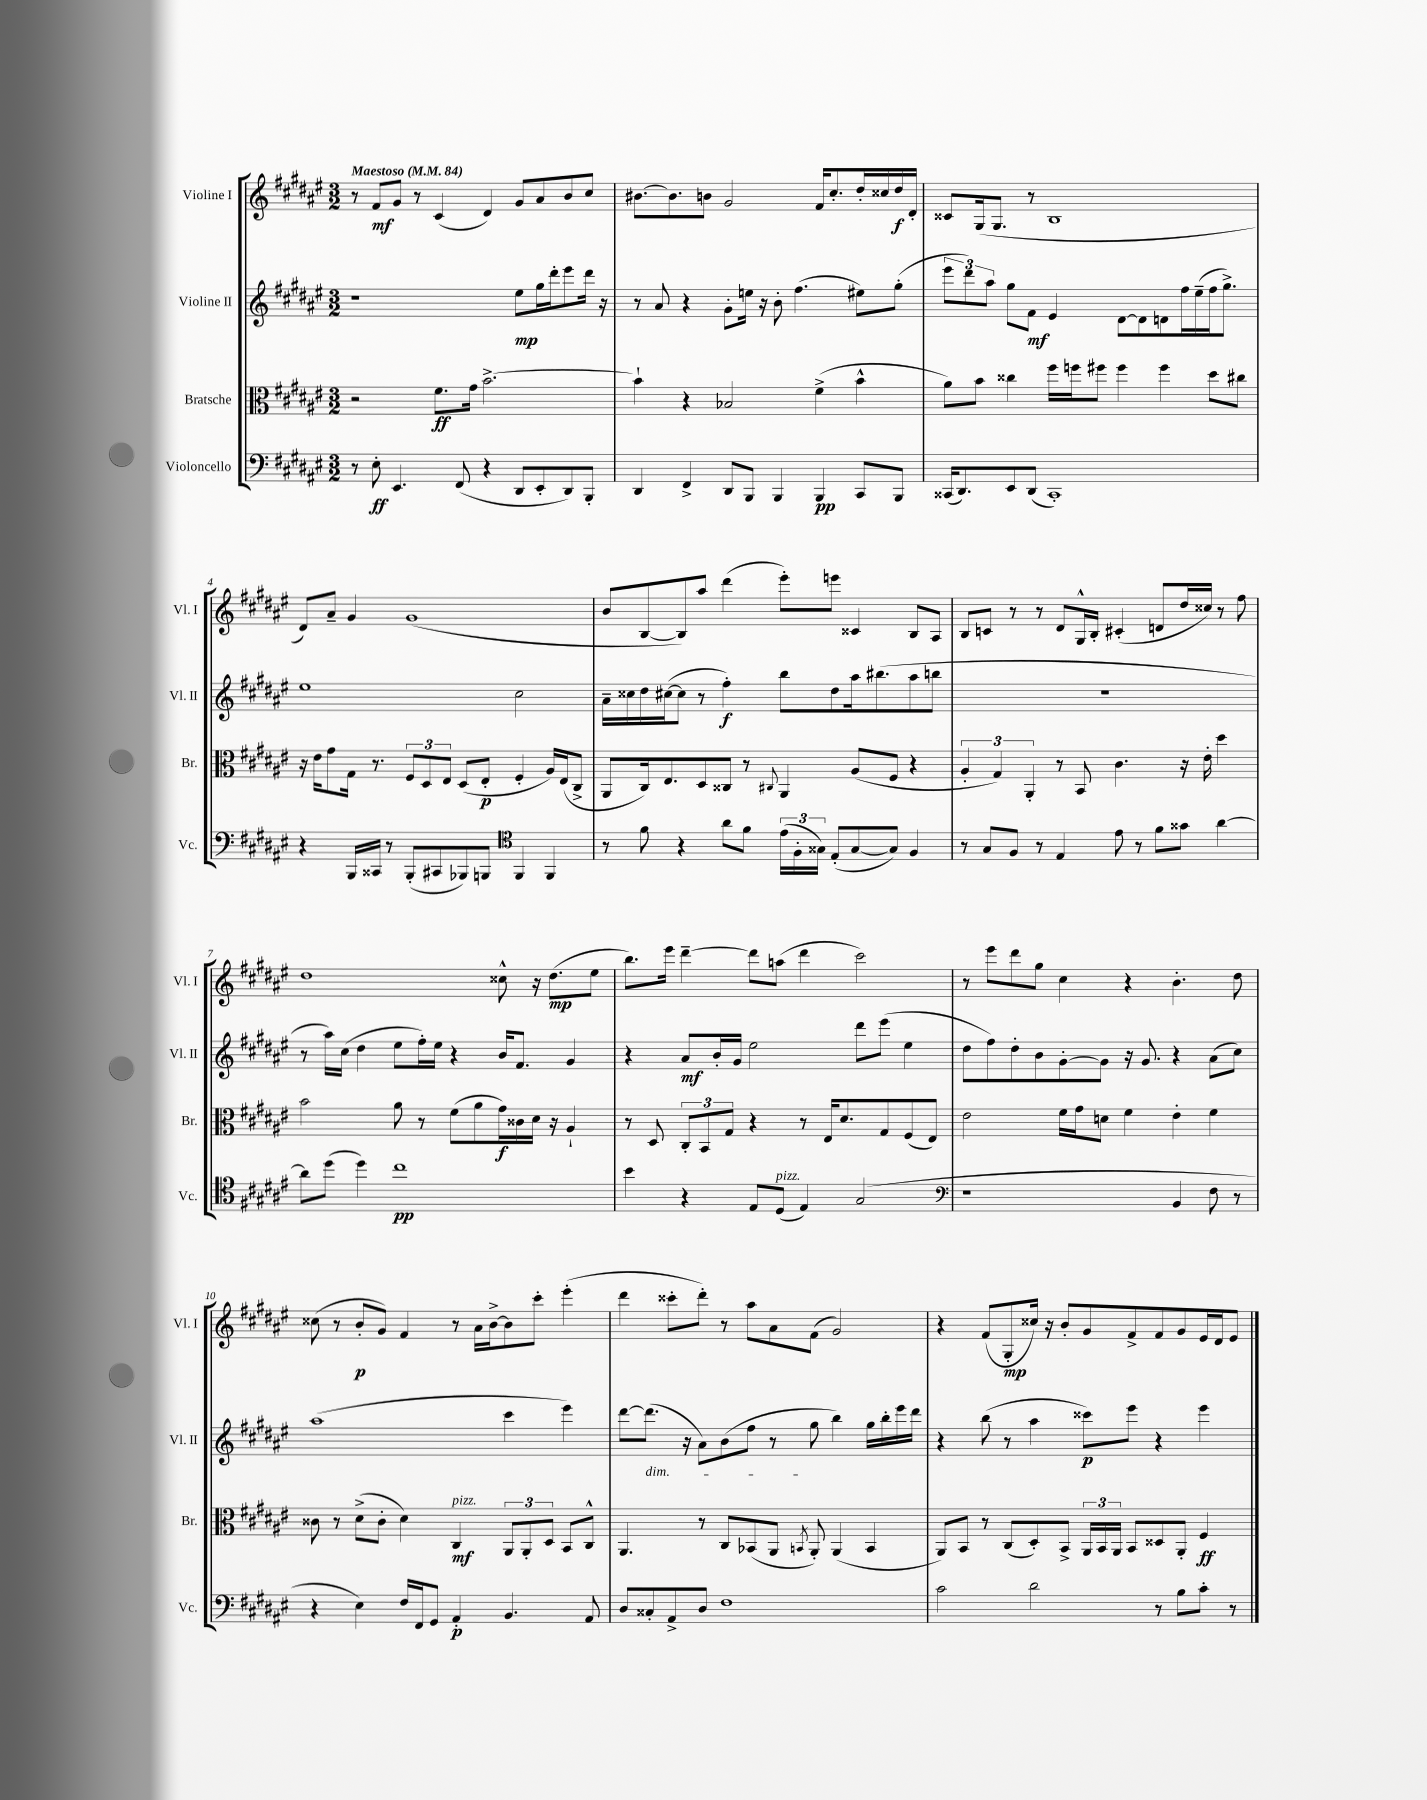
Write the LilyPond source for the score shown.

<<
\new StaffGroup <<
\new Staff = "s0" \with { instrumentName = "Violine I" shortInstrumentName = "Vl. I" } {
    \clef treble \key fis \major \numericTimeSignature \time 3/2 \tempo "Maestoso" 4 = 84
    \autoBeamOff r8 fis'8[\mf gis'8] r8 cis'4( dis'4) gis'8[ ais'8 b'8 cis''8] |
    bis'8.[~ bis'8. b'8] gis'2 fis'16[ cis''8.-. dis''16-. cisis''16 dis''16\f dis'16]-. |
    cisis'8[ gis16( gis8.] r8 b1 |
    dis'8[) ais'8]-- gis'4 gis'1( |
    b'8[ b8~ b8) ais''8] dis'''4( eis'''8[-.) e'''8] cisis'4 b8[ ais8] |
    b8[ c'8] r8 r8 dis'8[ gis16-^ b16]-. cis'4-.( d'8[ dis''16 cisis''16]) r8 fis''8 |
    dis''1 cisis''8-^ r16 dis''8.[\mp( eis''8] |
    b''8.[) eis'''16] dis'''4~-- dis'''8[ a''8]( dis'''4 cis'''2) |
    r8 eis'''8[ dis'''8 gis''8] cis''4 r4 b'4.-. dis''8 |
    cisis''8( r8 b'8[-.\p gis'8]) fis'4 r8 ais'16[ b'16~-> b'8 cis'''8]-. eis'''4-.( |
    dis'''4 cisis'''8[-. dis'''8]-.) r8 ais''8[ ais'8 fis'8]( gis'2) |
    r4 fis'8[( gis8-.\mp cisis''16]) r16 b'8[-. gis'8 fis'8-> fis'8 gis'8 eis'16 dis'16 eis'8] \bar "|." |
}
\new Staff = "s1" \with { instrumentName = "Violine II" shortInstrumentName = "Vl. II" } {
    \clef treble \key fis \major \numericTimeSignature \time 3/2
    \autoBeamOff r1 eis''8[\mp gis''16 dis'''16-. eis'''8 dis'''16] r16 |
    r8 ais'8 r4 gis'8[-. e''16] r16 b'8-. fis''4.( eis''8[) gis''8]-.( |
    \tuplet 3/2 { eis'''8[ dis'''8) ais''8] } gis''8[ fis'8]\mf eis'4 dis'8[~ dis'8 d'8 fis''16 eis''16--( fis''16 gis''8.]->) |
    eis''1 cis''2 |
    ais'16[-- cisis''16 dis''16 cis''16~( cis''8] r8 fis''4-.\f) b''8[ dis''8 ais''16 bis''8.( ais''8 b''8] |
    R1. |
    r8 ais''16[) cis''16]( dis''4 eis''8[ fis''16-.) eis''16] r4 b'16[ fis'8.] gis'4 |
    r4 ais'8[\mf b'16-. gis'16] eis''2 dis'''8[ eis'''8]( eis''4 |
    dis''8[ fis''8) dis''8-. b'8 gis'8~-. gis'8] r16 gis'8. r4 ais'8[( cis''8]) |
    ais''1( cis'''4 eis'''4) |
    dis'''8[~ dis'''8.]\dim( r16 ais'8[) b'8( fis''8] r8 gis''8\! b''4) gis''16[ b''16-. eis'''16 dis'''16] |
    r4 b''8( r8 ais''4 cisis'''8[\p) eis'''8] r4 eis'''4 \bar "|." |
}
\new Staff = "s2" \with { instrumentName = "Bratsche" shortInstrumentName = "Br." } {
    \clef alto \key fis \major \numericTimeSignature \time 3/2
    \autoBeamOff r2 fis'8.[\ff gis'16] b'2.~-> |
    b'4-! r4 bes2 fis'4->( b'4-^ |
    ais'8[) b'8] cisis''4 fis''16[ f''16 fis''8] fis''4 fis''4 dis''8[ cis''8] |
    r16 eis'16[ gis'8 gis16] r8. \tuplet 3/2 { fis8[ dis8 eis8] } dis8[( eis8]-.\p fis4-. ais16[) eis16( cis8]-> |
    ais,8[ cis16) eis8. dis8 cisis8] r8 \appoggiatura { cis8 } ais,4 ais8[( fis8] r4 |
    \tuplet 3/2 { ais4-. gis4) ais,4-. } r8 b,8 cis'4. r16 eis'16-. dis''4 |
    b'2 ais'8 r8 fis'8[( ais'8 gis'16\f) cisis'16 dis'16] r16 ais4-! |
    r8 dis8 \tuplet 3/2 { cis8[-. b,8 gis8] } r4 r8 eis16[ dis'8. gis8 fis8( eis8]) |
    eis'2 fis'16[ gis'16 d'8] fis'4 eis'4-. fis'4 |
    cisis'8 r8 dis'8[->( cisis'8]-. dis'4) cis4\mf^\markup { \italic "pizz." } \tuplet 3/2 { ais,8[ ais,8-. dis8] } b,8[ cis8]-^ |
    ais,4. r8 cis8[ bes,8( ais,8] \acciaccatura { b,8 } ais,8-.) ais,4( b,4 |
    ais,8[) b,8] r8 cis8[( dis8-.) b,8]-> \tuplet 3/2 { ais,16[ b,16 ais,16] } b,8[ disis8 ais,8]-. fis4\ff \bar "|." |
}
\new Staff = "s3" \with { instrumentName = "Violoncello" shortInstrumentName = "Vc." } {
    \clef bass \key fis \major \numericTimeSignature \time 3/2
    \autoBeamOff r8 eis8-.\ff eis,4. fis,8( r4 dis,8[ eis,8-. dis,8) b,,8]-. |
    dis,4 fis,4-> dis,8[ b,,8] b,,4 b,,4\pp cis,8[ b,,8] |
    cisis,16[( dis,8.) eis,8 dis,8]( cisis,1-.) |
    r4 b,,16[ cisis,16] r8 b,,8[-.( cis,8 bes,,8) b,,8] \clef tenor fis,4 fis,4 |
    r8 fis'8 r4 ais'8[ fis'8] \tuplet 3/2 { eis'16[( fis16-. gisis16]) } eis8[-.( gisis8~ gisis8]) fis4 |
    r8 gis8[ fis8] r8 eis4 eis'8 r8 fis'8[ gisis'8] ais'4~ |
    ais'8[ dis''8]( dis''4) cis''1\pp |
    b'4 r4 eis8[ dis8]^\markup { \italic "pizz." }( eis4) gis2( |
    \clef bass r1 b,4 fis8 r8 |
    r4 eis4) fis16[ fis,16 gis,8] ais,4-.\p b,4. ais,8 |
    dis8[ cisis8-. ais,8-> dis8] fis1 |
    cis'2 dis'2 r8 b8[ cis'8]-. r8 \bar "|." |
}
>>
>>
